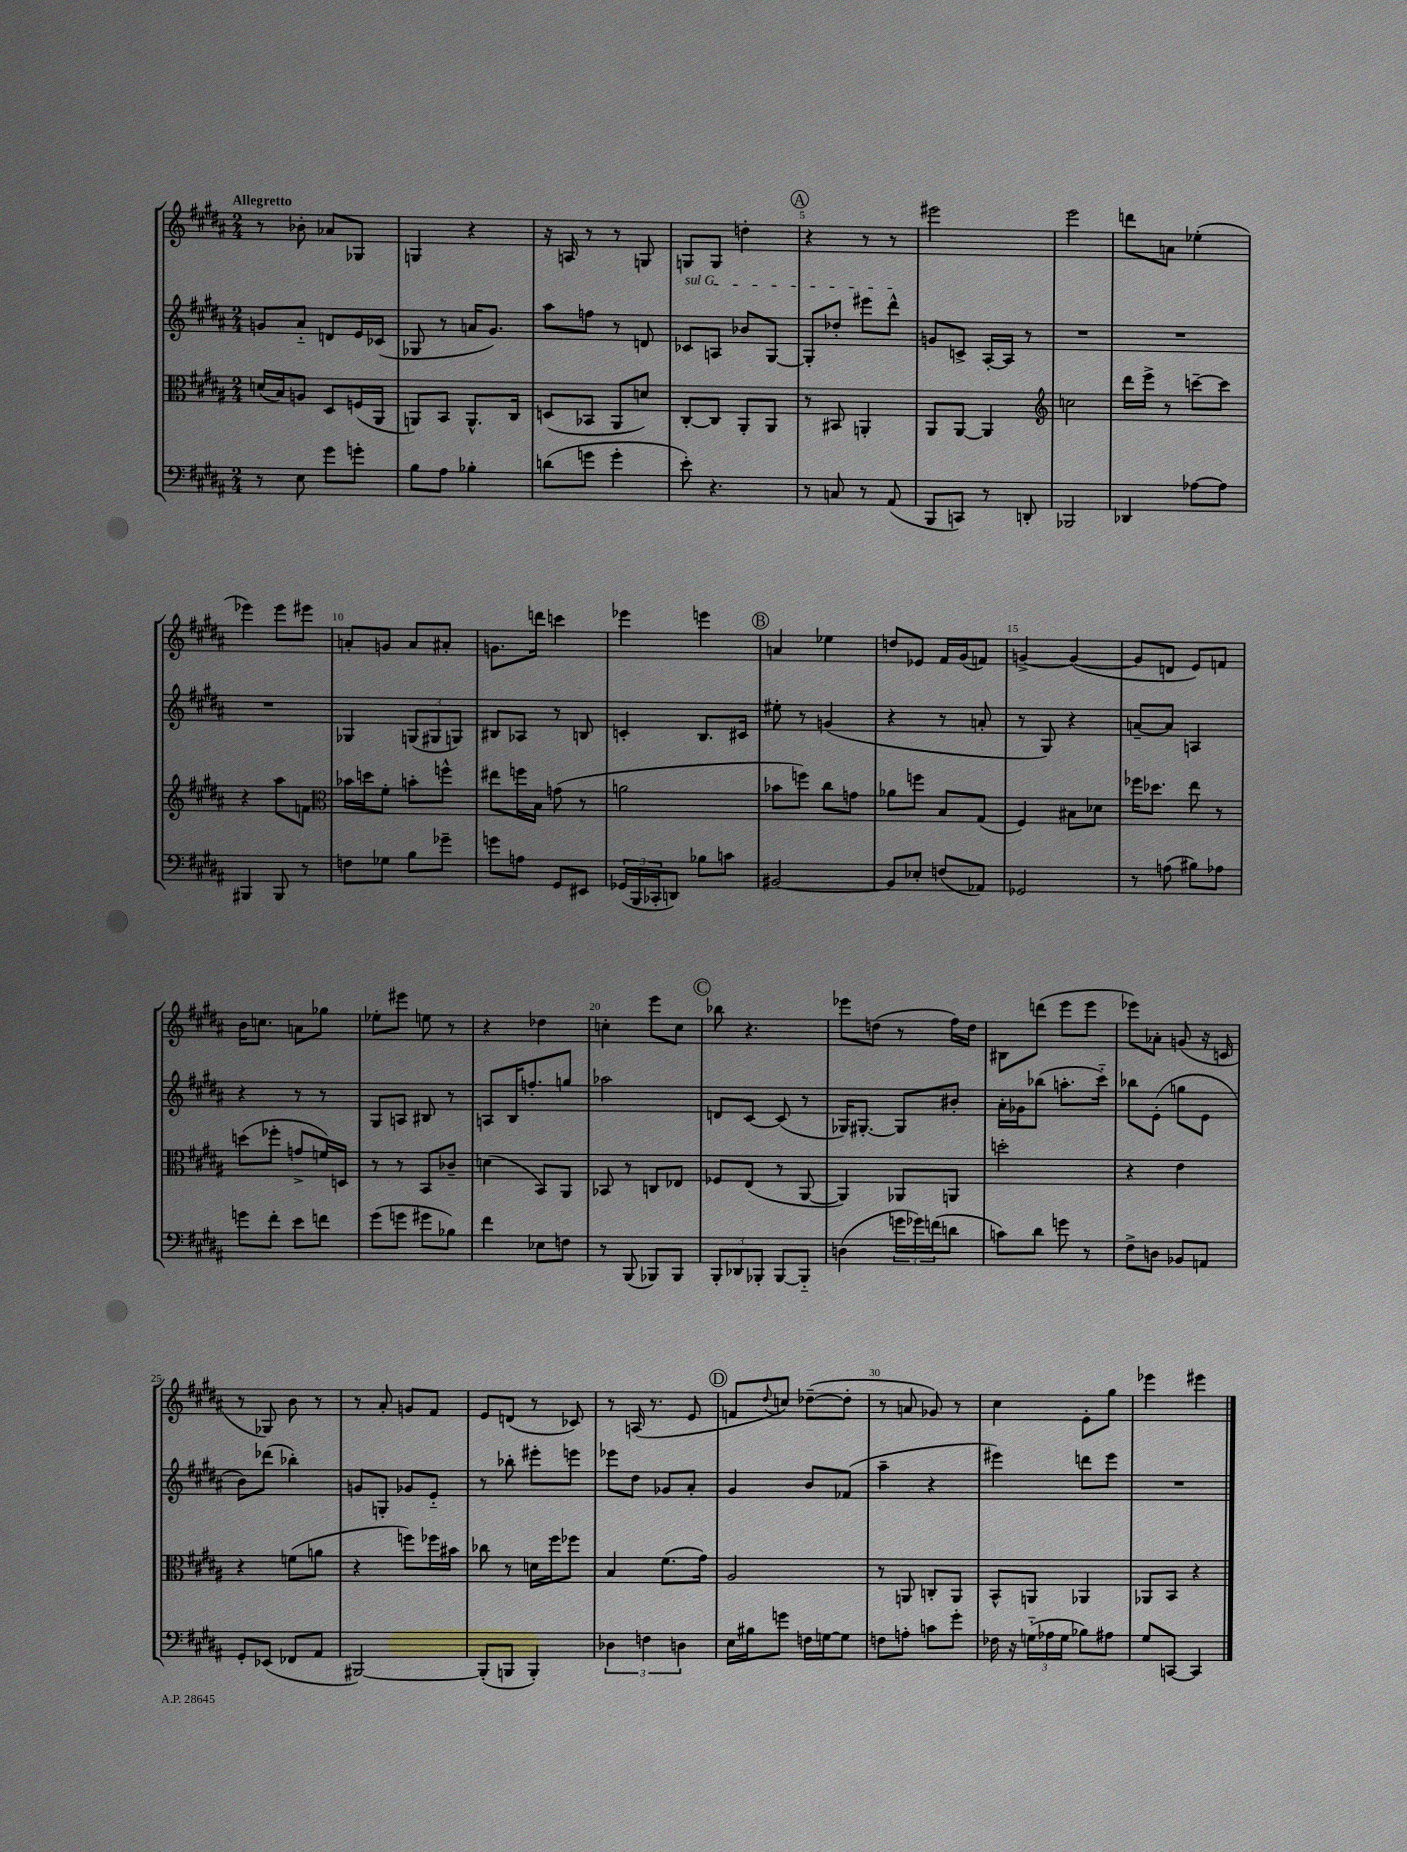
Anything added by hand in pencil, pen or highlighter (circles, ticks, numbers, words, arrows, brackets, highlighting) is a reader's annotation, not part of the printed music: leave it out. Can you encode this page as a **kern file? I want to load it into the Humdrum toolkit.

**kern	**kern	**kern	**kern
*staff4	*staff3	*staff2	*staff1
*clefF4	*clefC3	*clefG2	*clefG2
*k[f#c#g#d#a#]	*k[f#c#g#d#a#]	*k[f#c#g#d#a#]	*k[f#c#g#d#a#]
*M2/4	*M2/4	*M2/4	*M2/4
8r	(16d	8g	8r
.	16B)	.	.
8E	8A	8a#'~	8b-'
8g#	8D#	8d	8a-
8g'	(16F	16e	8G-
.	16AA#	(16c-	.
=	=	=	=
8B	8AA)	8G-	4G
8A#	8BB	8r	.
4B-'	8.AA^^	16a	4r
.	.	8.g#)	.
.	16C#	.	.
=	=	=	=
(8d	(8D	8aa#	16r
.	.	.	16A
8g	8BB-	8ff	8r
4g'	8AA#	8r	8r
.	8d)	8d	8G
=	=	=	=
8e')	[8C#'	8c-	8G
4.r	8C#]	8A	8G
.	8AA#'	8b-	4dd'
.	8AA#	[8G#	.
=	=	=	=
8r	8r	8G#']	4r
8C	8BB#	8dd-'	.
8r	4AA'	8eee#	8r
(8AA#	.	8ddd#^^	8r
=	=	=	=
8BBB	8AA#	8g	2eee#
8CC)	[8AA#	8c^	.
8r	4AA#]	[16A#'	.
.	.	16A#]	.
8DD'	.	8r	.
=	=	=	=
*	*clefG2	*	*
2BBB-	2cc	2r	2eee
=	=	=	=
4DD-	16ddd#	2r	8ddd
.	16eee^	.	.
.	8r	.	8a
[8A-	[8ccc~	.	(4ee-'
8A-]	8ccc]	.	.
=	=	=	=
4BBB#	4r	2r	4eee-)
8BBB#	8aa#	.	8eee-
8r	8f	.	8eee#
=	=	=	=
*	*clefC3	*	*
8F	16b-	4G-	8a'
.	16dd	.	.
8G-	8f#'	.	8g
8B	8b'	(12G	8a
.	.	12G#	.
8g-~	8ff^^	.	8a#'
.	.	12G)	.
=	=	=	=
8g	8ee#	8B#	8.g
8A	16ff	8A-	.
.	16B	.	16ddd
8GG#	(8g	8r	4ccc
8EE#	8r	8B	.
=	=	=	=
(24GG-	2a	4c'	4eee-
24BBB	.	.	.
24CC-'	.	.	.
8DD)	.	.	.
8B-	.	8.B	4eee
8c	.	.	.
.	.	16c#	.
=	=	=	=
[2BB#	8b-	8ee#'	4a
.	8ff)	8r	.
.	8cc#	(4g	4ee-
.	8g	.	.
=	=	=	=
8BB#]	8a-	4r	8dd
8E-'	8ff	.	8e-
(8F	8B	8r	16f#
.	.	.	(16g#
8AA-)	(8G#	8a'	8f)
=	=	=	=
2GG-	4F#)	8r	[4g^
.	.	8G#)	.
.	8B#	4r	(4g_
.	8d-	.	.
=	=	=	=
8r	16ff-	[8a~	8g]
.	8.dd-	.	.
(8A	.	8a]	8d
8B#)	8ee	4A	8e)
8A-	8r	.	8f
=	=	=	=
8g	(8dd	4r	16b
.	.	.	8.cc
8f#'	8ff-'	.	.
8e	8g^	8r	8a
8f	16f)	8r	8gg-
.	16D	.	.
=	=	=	=
(8g#	8r	8G#	8ee-'
8g	8r	8A	8eee#
8g#	8BB	8B#	8ee
8B-)	8c-~	8r	8r
=	=	=	=
4f#	(4d	8A	4r
.	.	16B	.
.	.	8.ff'	.
8E-	8BB)	.	4dd-
8F	8AA#	8gg	.
=	=	=	=
8r	8BB-	2aa-	4cc'
(8BBB	8r	.	.
8BBB-)	8C	.	8eee
8BBB-	8E-	.	8cc
=	=	=	=
12BBB'	8F-	8d	8bb-
12DD-	.	.	.
.	(8E	[8c#	4.r
12BBB-'	.	.	.
[8BBB-	8r	(8c#]	.
8BBB-'~]	[8AA#	8r	.
=	=	=	=
(4D	4AA#])	16G-)	8eee-
.	.	[8.G#'	.
.	.	.	(8dd
24g	8AA-	8G#]	8r
24g-)	.	.	.
(24f	.	.	.
8d	8AA	8b#'	16ff#)
.	.	.	16dd
=	=	=	=
8c)	2dd'	16a#'	8B#
.	.	16g-	.
8d#	.	(8bb-	(8ddd
8g	.	8.aa'	8eee
8r	.	.	8eee
.	.	16ccc#'~)	.
=	=	=	=
8F#^	4r	8bb-	8eee-)
8D	.	(8e'	8a-'
8BB-	4e	8gg	(8g
8AA	.	8e	16r
.	.	.	16c
=	=	=	=
8GG#'	4r	8b)	8r
(8EE-	.	(8ddd-	8G-)
8FF-	(8f	4bb-')	8b
8AA#	8a	.	8r
=	=	=	=
[2BBB#)	4r	8g	8r
.	.	8G'	8a#'
.	8ff)	8g-	8g
.	16ff-	8e'~	8f#
.	16b#	.	.
=	=	=	=
(8BBB#']	8cc-	8r	8e
8BBB	8r	8bb-'	(8d
4BBB')	16d	8eee#'	8r
.	16ff#	.	.
.	8ff-	8eee	8c-)
=	=	=	=
6D-	4B	8eee-	8r
.	.	8dd#	(16A
6F	.	.	.
.	.	.	8.r
.	(8.f#	8g-	.
6D	.	.	.
.	.	8a#'	8e
.	16g#)	.	.
=	=	=	=
16E	2A#	4g#	8f
16B#	.	.	.
.	.	.	8qqdd#
8g	.	.	8cc)
16F	.	8b	([8dd-~
[16G	.	.	.
8G]	.	(8f-	8dd-']
=	=	=	=
8F	8r	4aa#~	8r
8A'	8AA	.	8a
8c	8C'	4r	8g-)
8g#'	8AA	.	8r
=	=	=	=
16F-	8BB^^	4eee#)	4cc#
16r	.	.	.
(24G'~	8AA	.	.
24A-	.	.	.
24G	.	.	.
8B-)	4AA-	8ddd	8e'
8A#	.	8eee#	8gg#
=	=	=	=
8G#	8AA-	2r	4eee-
[8CC	8BB	.	.
4CC]	4r	.	4eee#
==	==	==	==
*-	*-	*-	*-
